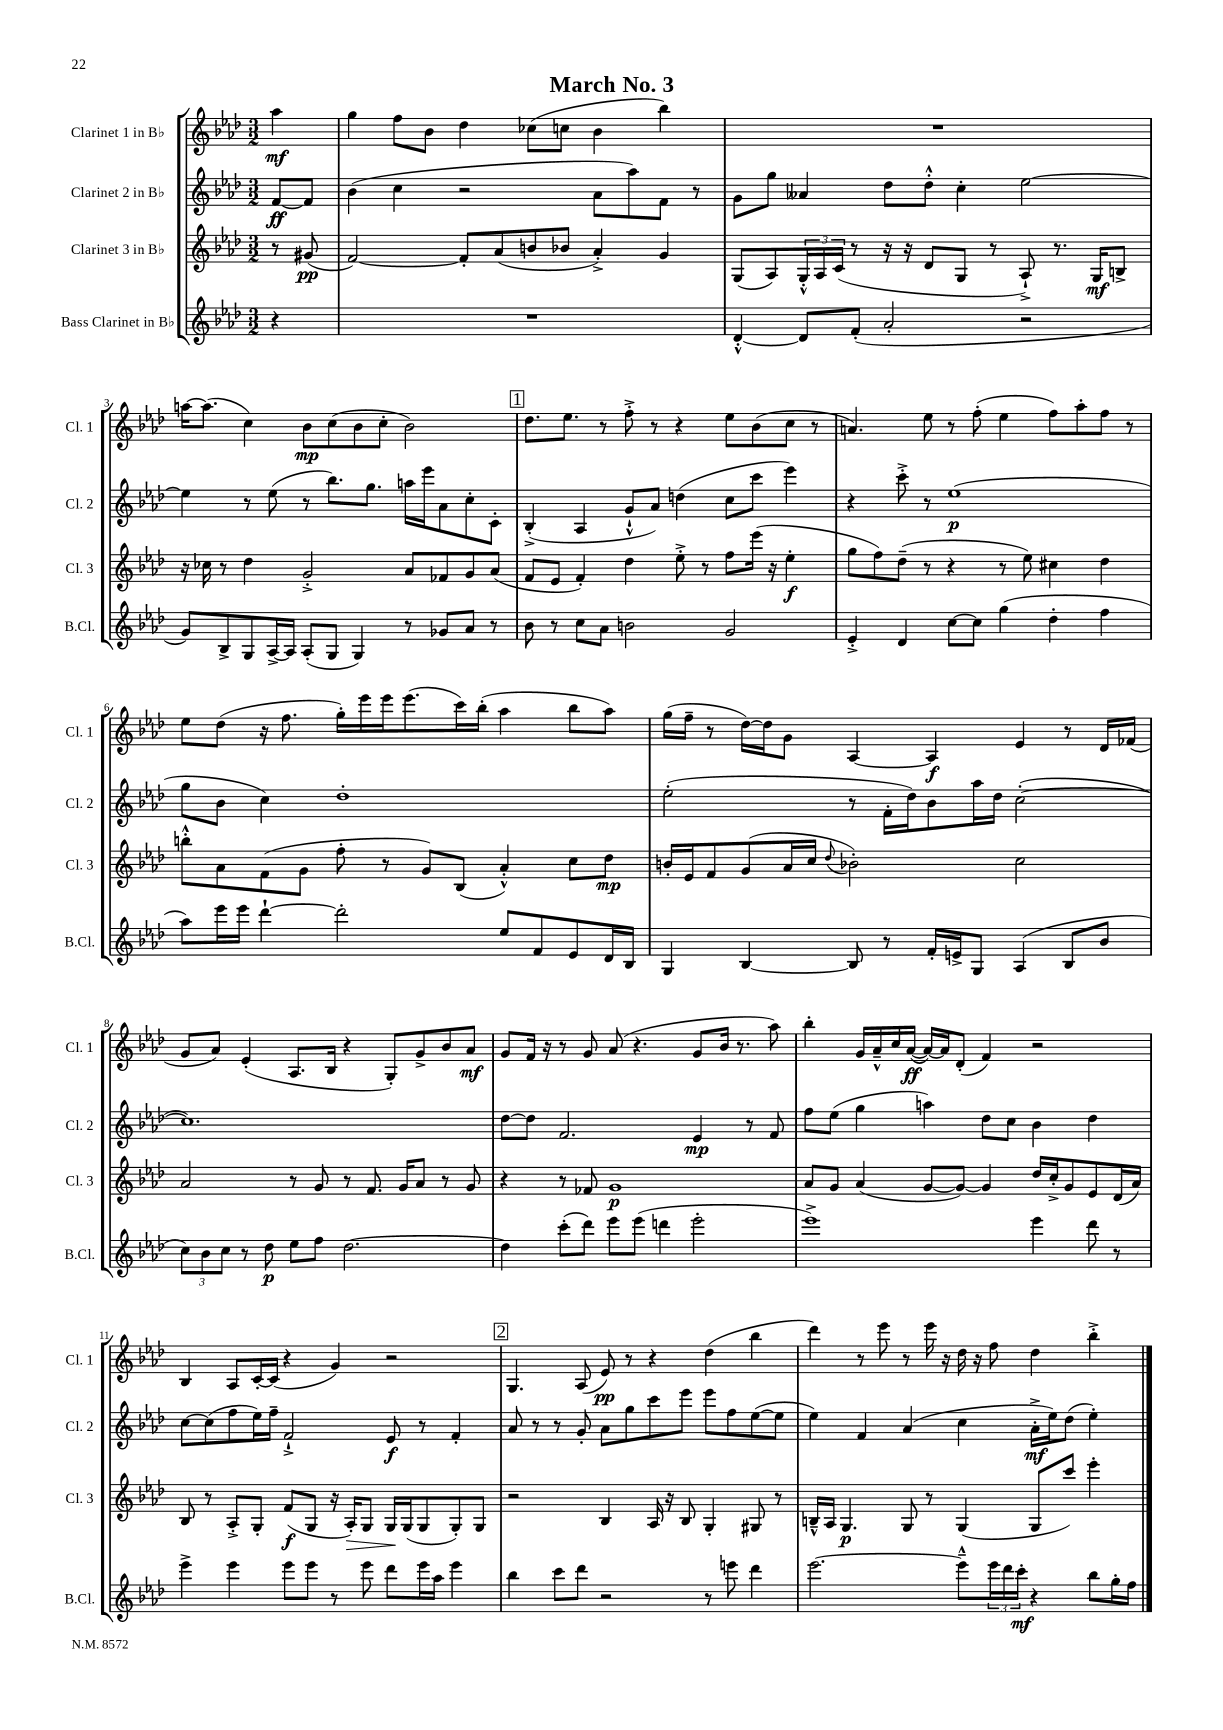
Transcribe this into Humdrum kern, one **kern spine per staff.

**kern	**kern	**kern	**kern
*staff4	*staff3	*staff2	*staff1
*clefG2	*clefG2	*clefG2	*clefG2
*k[b-e-a-d-]	*k[b-e-a-d-]	*k[b-e-a-d-]	*k[b-e-a-d-]
*M3/2	*M3/2	*M3/2	*M3/2
4r	8r	[8f	4aa-
.	(8g#	8f]	.
=	=	=	=
1.r	[2f)	(4b-	4gg
.	.	4cc	8ff
.	.	.	8b-
.	8f']	2r	4dd-
.	(8a-	.	.
.	8b	.	(8cc-
.	8b-	.	8cc
.	4a-'^)	8a-	4b-
.	.	8aa-)	.
.	4g	8f	4bb-)
.	.	8r	.
=	=	=	=
[4d-'^^	(8G	8g	1.r
.	8A-)	8gg	.
8d-]	24G'^^	4a--	.
.	24A-	.	.
.	(24c	.	.
(8f'	8r	.	.
2a-'	16r	8dd-	.
.	16r	.	.
.	8d-	8dd-'^^	.
.	8G	4cc'	.
.	8r	.	.
2r	8A-`^)	[2ee-	.
.	8.r	.	.
.	16G	.	.
.	8B^	.	.
=	=	=	=
8g)	16r	4ee-]	[16aa
.	16cc-	.	(8.aa]
8B-^	8r	.	.
8G	4dd-	8r	4cc)
[16A-^	.	(8ee-	.
16A-]	.	.	.
(8A-'	2g'^	8r	8b-
8G	.	8.bb-)	(8cc
4G)	.	.	8b-
.	.	8.gg	.
.	.	.	8cc'
8r	8a-	16aa	2b-)
.	.	16eee-	.
8g-	8f-	8a-	.
8a-	8g	8cc'	.
8r	(8a-	8c'	.
=	=	=	=
8b-	8f	(4B-'^	8.dd-
8r	8e-	.	.
.	.	.	8.ee-
8cc	4f')	4A-	.
8a-	.	.	8r
2b	4dd-	8g`^^	8ff'^
.	.	8a-)	8r
.	8ee-'^	(4dd	4r
.	8r	.	.
2g	8ff	8cc	8ee-
.	(16eee-	8ccc	(8b-
.	16r	.	.
.	4ee-'	4eee-)	8cc
.	.	.	8r
=	=	=	=
4e-'^	8gg	4r	4.a)
.	8ff)	.	.
4d-	(8dd-~	8ccc'^	.
.	8r	8r	8ee-
[8cc	4r	(1ee-	8r
8cc]	.	.	(8ff'
(4gg	8r	.	4ee-
.	8ee-)	.	.
4dd-'	4cc#	.	8ff)
.	.	.	8aa-'
4ff	4dd-	.	8ff
.	.	.	8r
=	=	=	=
8aa-)	8bb'^^	8gg	8ee-
16eee-	8a-	8b-	(8dd-
16eee-	.	.	.
[4ddd-`	(8f	4cc)	16r
.	.	.	8.ff
.	8g	.	.
2ddd-']	8ff'	1dd-'	16gg')
.	.	.	16eee-
.	8r	.	16eee-
.	.	.	(8.eee-
.	8g)	.	.
.	(8B-	.	16ccc)
.	.	.	(16bb-'
8ee-	4a-'^^)	.	4aa-
8f	.	.	.
8e-	8cc	.	8bb-
16d-	8dd-	.	8aa-)
16B-	.	.	.
=	=	=	=
4G	16b'	(2ee-'	(16gg
.	16e-	.	16ff~
.	8f	.	8r
[4B-	(8g	.	[16dd-)
.	.	.	16dd-]
.	16a-	.	8g
.	16cc	.	.
.	8qqdd-	.	.
8B-]	2b-')	8r	[4A-
8r	.	16f'	.
.	.	16dd-)	.
16f'	.	8b-	4A-]
16e^	.	.	.
8G	.	16aa-	.
.	.	16dd-	.
(4A-	2cc	([2cc'	4e-
8B-	.	.	8r
8b-	.	.	16d-
.	.	.	(16f-
=	=	=	=
12cc)	2a-	1.cc])	8g
12b-	.	.	.
.	.	.	8a-)
12cc	.	.	.
8r	.	.	(4e-'
8dd-	.	.	.
8ee-	8r	.	8.A-
8ff	8g	.	.
.	.	.	16B-
[2.dd-	8r	.	4r
.	8.f	.	.
.	.	.	8G')
.	16g	.	.
.	8a-	.	8g^
.	8r	.	8b-
.	8g	.	8a-
=	=	=	=
4dd-]	4r	[8dd-	8g
.	.	8dd-]	16f
.	.	.	16r
(8ccc'	8r	2.f	8r
8ddd-)	8f-	.	8g
8eee-	1g	.	(8a-
(8eee-	.	.	4.r
4ddd	.	.	.
2eee-'	.	4e-	8g
.	.	.	16b-
.	.	.	8.r
.	.	8r	.
.	.	8f	8aa-)
=	=	=	=
1eee-^)	8a-	8ff	4bb-'
.	8g	(8ee-	.
.	(4a-	4gg	16g
.	.	.	16a-~^^
.	.	.	16cc
.	.	.	([16a-
.	[8g	4aa)	16a-_)
.	.	.	16a-]
.	8g_)	.	(8d-'
.	4g]	8dd-	4f)
.	.	8cc	.
4eee-	16dd-	4b-	2r
.	16cc'^	.	.
.	8g	.	.
8ddd-	8e-	4dd-	.
8r	(16d-	.	.
.	16a-)	.	.
=	=	=	=
4eee-^	8B-	[8cc	4B-
.	8r	(8cc]	.
4eee-	8A-'^	8ff	8A-
.	8G'	16ee-)	[16c'
.	.	16ff~	(16c]
8eee-	(8f	2f`^	4r
8eee-	8G	.	.
8r	16r	.	4g)
.	16A-')	.	.
8eee-	8G	.	.
8ddd-	16G	8e-	2r
.	(16G	.	.
16eee-	8G	8r	.
16aa-	.	.	.
4eee-	8G')	4f'	.
.	8G	.	.
=	=	=	=
4bb-	2r	8a-	4.G
.	.	8r	.
8ccc	.	8r	.
8ddd-	.	8g'	(8A-
2r	4B-	8a-	8e-)
.	.	8gg	8r
.	16A-	8ccc	4r
.	16r	.	.
.	8B-	8eee-	.
8r	4G'	8eee-	(4dd-
8eee	.	8ff	.
4ddd-	8G#	([8ee-	4bb-
.	8r	8ee-]	.
=	=	=	=
[2.eee-	16B~^^	4ee-)	4ddd-)
.	16A-	.	.
.	4.G	.	.
.	.	4f	8r
.	.	.	8eee-
.	8G	(4a-	8r
.	8r	.	16eee-
.	.	.	16r
8eee-~^^]	(4G	4cc	16dd-
.	.	.	16r
24eee-	.	.	8ff
24ddd-	.	.	.
24ccc'	.	.	.
4r	8G	16a-'^	4dd-
.	.	16ee-)	.
.	8ccc)	(8dd-	.
8bb-	4eee-'	4ee-')	4bb-'^
16gg'	.	.	.
16ff	.	.	.
==	==	==	==
*-	*-	*-	*-
